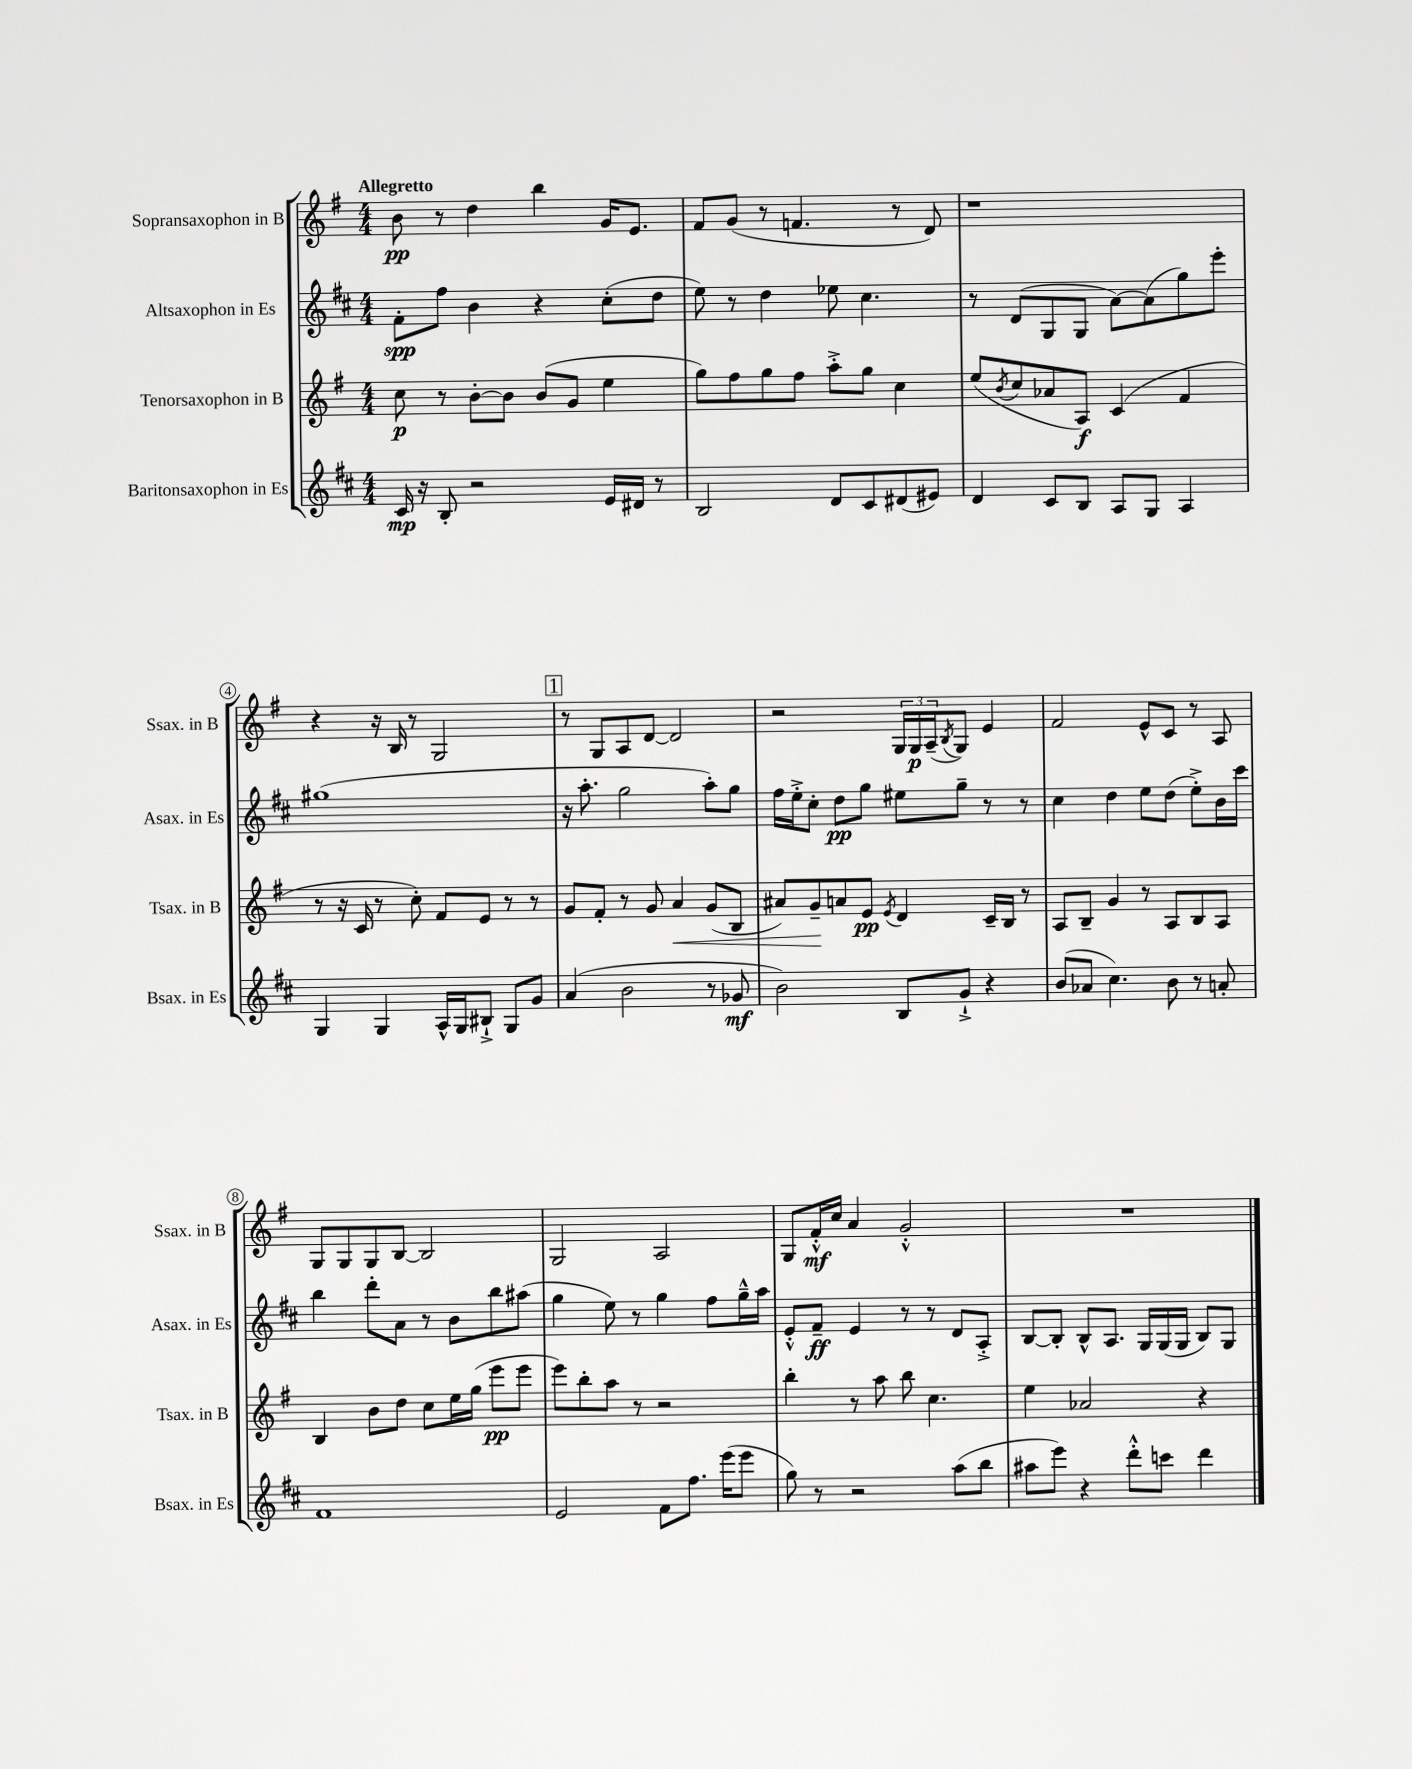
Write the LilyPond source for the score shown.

<<
\new StaffGroup <<
\new Staff = "s0" \with { instrumentName = "Sopransaxophon in B" shortInstrumentName = "Ssax. in B" } {
    \clef treble \key g \major \numericTimeSignature \time 4/4 \tempo "Allegretto"
    b'8\pp r8 d''4 b''4 g'16 e'8. |
    fis'8 g'8( r8 f'4. r8 d'8) |
    r1 |
    r4 r16 b16 r8 g2 |
    \mark \markup { \box "1" } r8 g8 a8 d'8~ d'2 |
    r2 \tuplet 3/2 { g16 g16\p a16--( } \acciaccatura { b8 } g8) e'4 |
    fis'2 e'8-^ c'8 r8 a8 |
    g8 g8 g8 b8~ b2 |
    g2 a2 |
    g8 fis'16-.-^\mf c''16 a'4 g'2-.-^ |
    R1 \bar "|." |
}
\new Staff = "s1" \with { instrumentName = "Altsaxophon in Es" shortInstrumentName = "Asax. in Es" } {
    \clef treble \key d \major \numericTimeSignature \time 4/4
    fis'8-.\spp fis''8 b'4 r4 cis''8-.( d''8 |
    e''8) r8 d''4 ees''8 cis''4. |
    r8 d'8( g8 g8 a'8~) a'8( g''8) e'''8-. |
    gis''1( |
    \mark \markup { \box "1" } r16 a''8.-. g''2 a''8-.) g''8 |
    fis''16 e''16-.-> cis''8-. d''8\pp g''8 eis''8 g''8-- r8 r8 |
    cis''4 d''4 e''8 d''8( e''8-.->) b'16 cis'''16 |
    b''4 d'''8-. a'8 r8 b'8 b''8 ais''8( |
    g''4 e''8) r8 g''4 fis''8 g''16---^ a''16 |
    e'8-.-^ fis'8--\ff e'4 r8 r8 d'8 a8-.-> |
    b8~ b8-. b8-^ a8. g16 g16( g16 b8) g8 \bar "|." |
}
\new Staff = "s2" \with { instrumentName = "Tenorsaxophon in B" shortInstrumentName = "Tsax. in B" } {
    \clef treble \key g \major \numericTimeSignature \time 4/4
    c''8\p r8 b'8~-. b'8 b'8( g'8 e''4 |
    g''8) fis''8 g''8 fis''8 a''8-.-> g''8 c''4 |
    e''8( \acciaccatura { b'8 } c''8 aes'8 a8\f) c'4( fis'4 |
    r8 r16 c'16 r8 c''8-.) fis'8 e'8 r8 r8 |
    \mark \markup { \box "1" } g'8 fis'8-. r8 g'8 a'4\< g'8( b8 |
    ais'8) g'8--\! a'8 e'8\pp \acciaccatura { e'8 } d'4 c'16-- b16 r8 |
    a8 b8-- g'4 r8 a8 b8 a8 |
    b4 b'8 d''8 c''8 e''16 g''16( e'''8\pp e'''8 |
    e'''8) b''8-. a''8 r8 r2 |
    b''4-. r8 a''8 b''8 c''4. |
    e''4 aes'2 r4 \bar "|." |
}
\new Staff = "s3" \with { instrumentName = "Baritonsaxophon in Es" shortInstrumentName = "Bsax. in Es" } {
    \clef treble \key d \major \numericTimeSignature \time 4/4
    cis'16\mp r16 b8-. r2 e'16 dis'16 r8 |
    b2 d'8 cis'8 dis'8( eis'8) |
    d'4 cis'8 b8 a8 g8 a4 |
    g4 g4 a16-^ g16 bis8-!-> g8 g'8 |
    \mark \markup { \box "1" } a'4( b'2 r8 ges'8\mf |
    b'2) b8 g'8-!-> r4 |
    b'8( aes'8 cis''4.) b'8 r8 a'8-. |
    fis'1 |
    e'2 fis'8 fis''8. e'''16( e'''8 |
    g''8) r8 r2 a''8( b''8 |
    ais''8 e'''8) r4 d'''8-.-^ c'''8 d'''4 \bar "|." |
}
>>
>>
\layout { \context { \Score \override BarNumber.stencil = #(make-stencil-circler 0.1 0.3 ly:text-interface::print) } }
